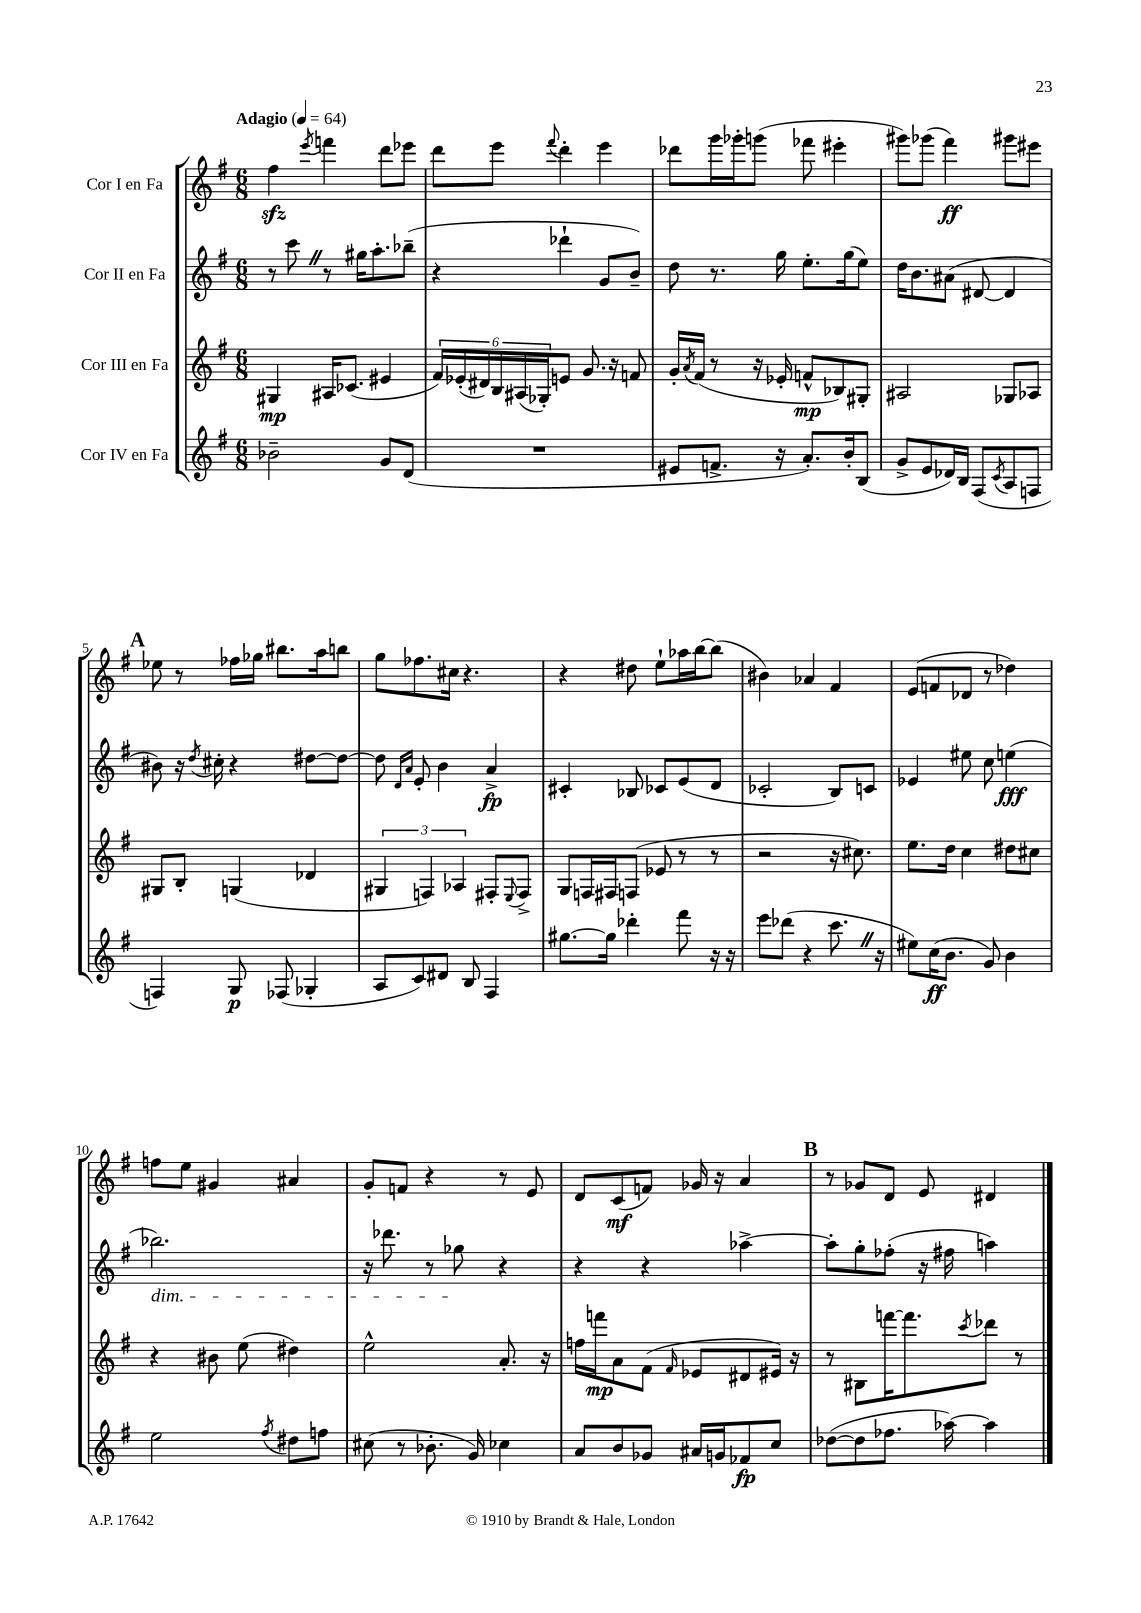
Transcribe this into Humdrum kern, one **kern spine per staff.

**kern	**kern	**kern	**kern
*staff4	*staff3	*staff2	*staff1
*clefG2	*clefG2	*clefG2	*clefG2
*k[f#]	*k[f#]	*k[f#]	*k[f#]
*M6/8	*M6/8	*M6/8	*M6/8
*MM64	*MM64	*MM64	*MM64
2b-~\	4G#/	8r	4ff#\
.	.	8ccc\	.
.	.	.	8qeee/
.	16A#/LK	8r	4fff\
.	(8.c-/J	.	.
.	.	16gg#\LK	.
.	.	8.aa'\	.
8g/L	4e#/	.	8ddd\L
(8d/J	.	(8bb-~\J	8eee-\J
=	=	=	=
2.r	24f#/LL)	4r	8ddd\L
.	(24e-'/	.	.
.	24d#/)	.	.
.	24B/	.	8eee\J
.	(24A#/	.	.
.	24G-'/J)	.	.
.	.	.	8qqfff#/
.	8e/J	4ddd-`\	4ddd'\
.	8.g/	.	.
.	.	8g/L	4eee\
.	16r	.	.
.	8f/	8b~/J)	.
=	=	=	=
8e#/L	16g'/LL	8dd\	8ddd-\L
.	8qa/	.	.
.	(16f#/JJ	.	.
8.f^/J	8r	8.r	16ggg\L
.	.	.	16ggg-'\J
.	16r	.	(8ggg\J
16r	16e-'/	16gg\	.
8.a'/L)	8f^^/L	8.ee'\L	8fff-\
.	8B-/)	.	4eee#'\
16b'/k	.	(16gg\k	.
(8B/J	8G#'/J	8ee\J)	.
=	=	=	=
8g^/L	2A#/	16dd\LK	8ggg#\L)
.	.	8.b\	.
8e/	.	.	(8ggg-\J
16d-/L)	.	(8a#\J	4fff#\)
16B/JJ	.	.	.
(8F#/L	.	[8d#/	.
8qc/	.	.	.
8A/	8G-/L	4d#/]	8ggg#\L
8F/J	8A-/J	.	8eee#\J
=	=	=	=
4F/)	8G#/L	8b#\)	8ee-\
.	8B'/J	16r	8r
.	.	8qdd/	.
.	.	16cc#'\	.
8G/	(4G/	4r	16ff-\LL
.	.	.	16gg-\JJ
(8F-/	.	.	8.bb#\L
4G-'/	4d-/	[8dd#\L	.
.	.	.	16aa\k
.	.	8dd#\_J	8bb\J
=	=	=	=
8A/L	6G#/	8dd#\]	8gg\L
.	.	16qqd/LL	.
.	.	16qqa/JJ	.
8c/)	.	8e'/	8.ff-\
.	6F/)	.	.
8d#/J	.	4b\	.
.	.	.	16cc#\Jk
.	6A-/	.	.
8B/	.	.	4.r
4F#/	8F#'/L	4a^/	.
.	8qqE/	.	.
.	8F#^/J	.	.
=	=	=	=
[8.gg#\L	8G/L	4c#'/	4r
.	16F/L	.	.
16gg#\]Jk	16F#/J	.	.
4ddd-'\	(8F/J	8B-/	8dd#\
.	8e-/	8c-/L	8ee`\L
8fff#\	8r	(8e/	16aa-\L
.	.	.	[16bb\J
16r	8r	8d/J	(8bb\]J
16r	.	.	.
=	=	=	=
8eee\L	2r	2c-'/	4b#\)
(8ddd-\J	.	.	.
4r	.	.	4a-/
8.ccc\	16r	8B/L)	4f#/
.	8.cc#\)	.	.
.	.	8c/J	.
16r	.	.	.
=	=	=	=
8ee#\L)	8.ee\L	4e-/	(8e/L
(16cc\K	.	.	8f/
8.b\J	16dd\Jk	.	.
.	4cc\	8ee#\	8d-/J
8g/)	.	8cc\	8r
4b\	8dd#\L	(4ee\	4dd-\)
.	8cc#\J	.	.
=	=	=	=
2ee\	4r	2.bb-\)	8ff\L
.	.	.	8ee\J
.	8b#\	.	4g#/
.	(8ee\	.	.
8qff#/	.	.	.
8dd#\L	4dd#\)	.	4a#/
8ff\J	.	.	.
=	=	=	=
(8cc#\	2ee^^\	16r	8g'/L
.	.	8.ddd-\	.
8r	.	.	8f/J
8.b-'\	.	8r	4r
.	.	8gg-\	.
16g/)	.	.	.
4cc-\	8.a'/	4r	8r
.	.	.	8e/
.	16r	.	.
=	=	=	=
8a/L	16ff\LL	4r	8d/L
.	16fff\J	.	.
8b/	8a\	.	(8c/
8g-/J	(8f#\J	4r	8f/J)
.	16qqf#/	.	.
16a#/LL	8e-/L	.	16g-/
16g/J	.	.	16r
8f-/	8d#/	[4aa-^\	4a/
8cc/J	16e#/Jk)	.	.
.	16r	.	.
=	=	=	=
([8dd-\L	8r	8aa-'\]L	8r
8dd-\]	8B#\L	8gg'\	8g-/L
8.ff-\J	[16fff\K	(8ff-'\J	8d/J
.	8.fff\]	.	.
.	.	16r	8e/
[16aa-\)	.	16ff#\	.
.	8qccc/	.	.
4aa-\]	8ddd-\J	4aa\)	4d#/
.	8r	.	.
==	==	==	==
*-	*-	*-	*-
